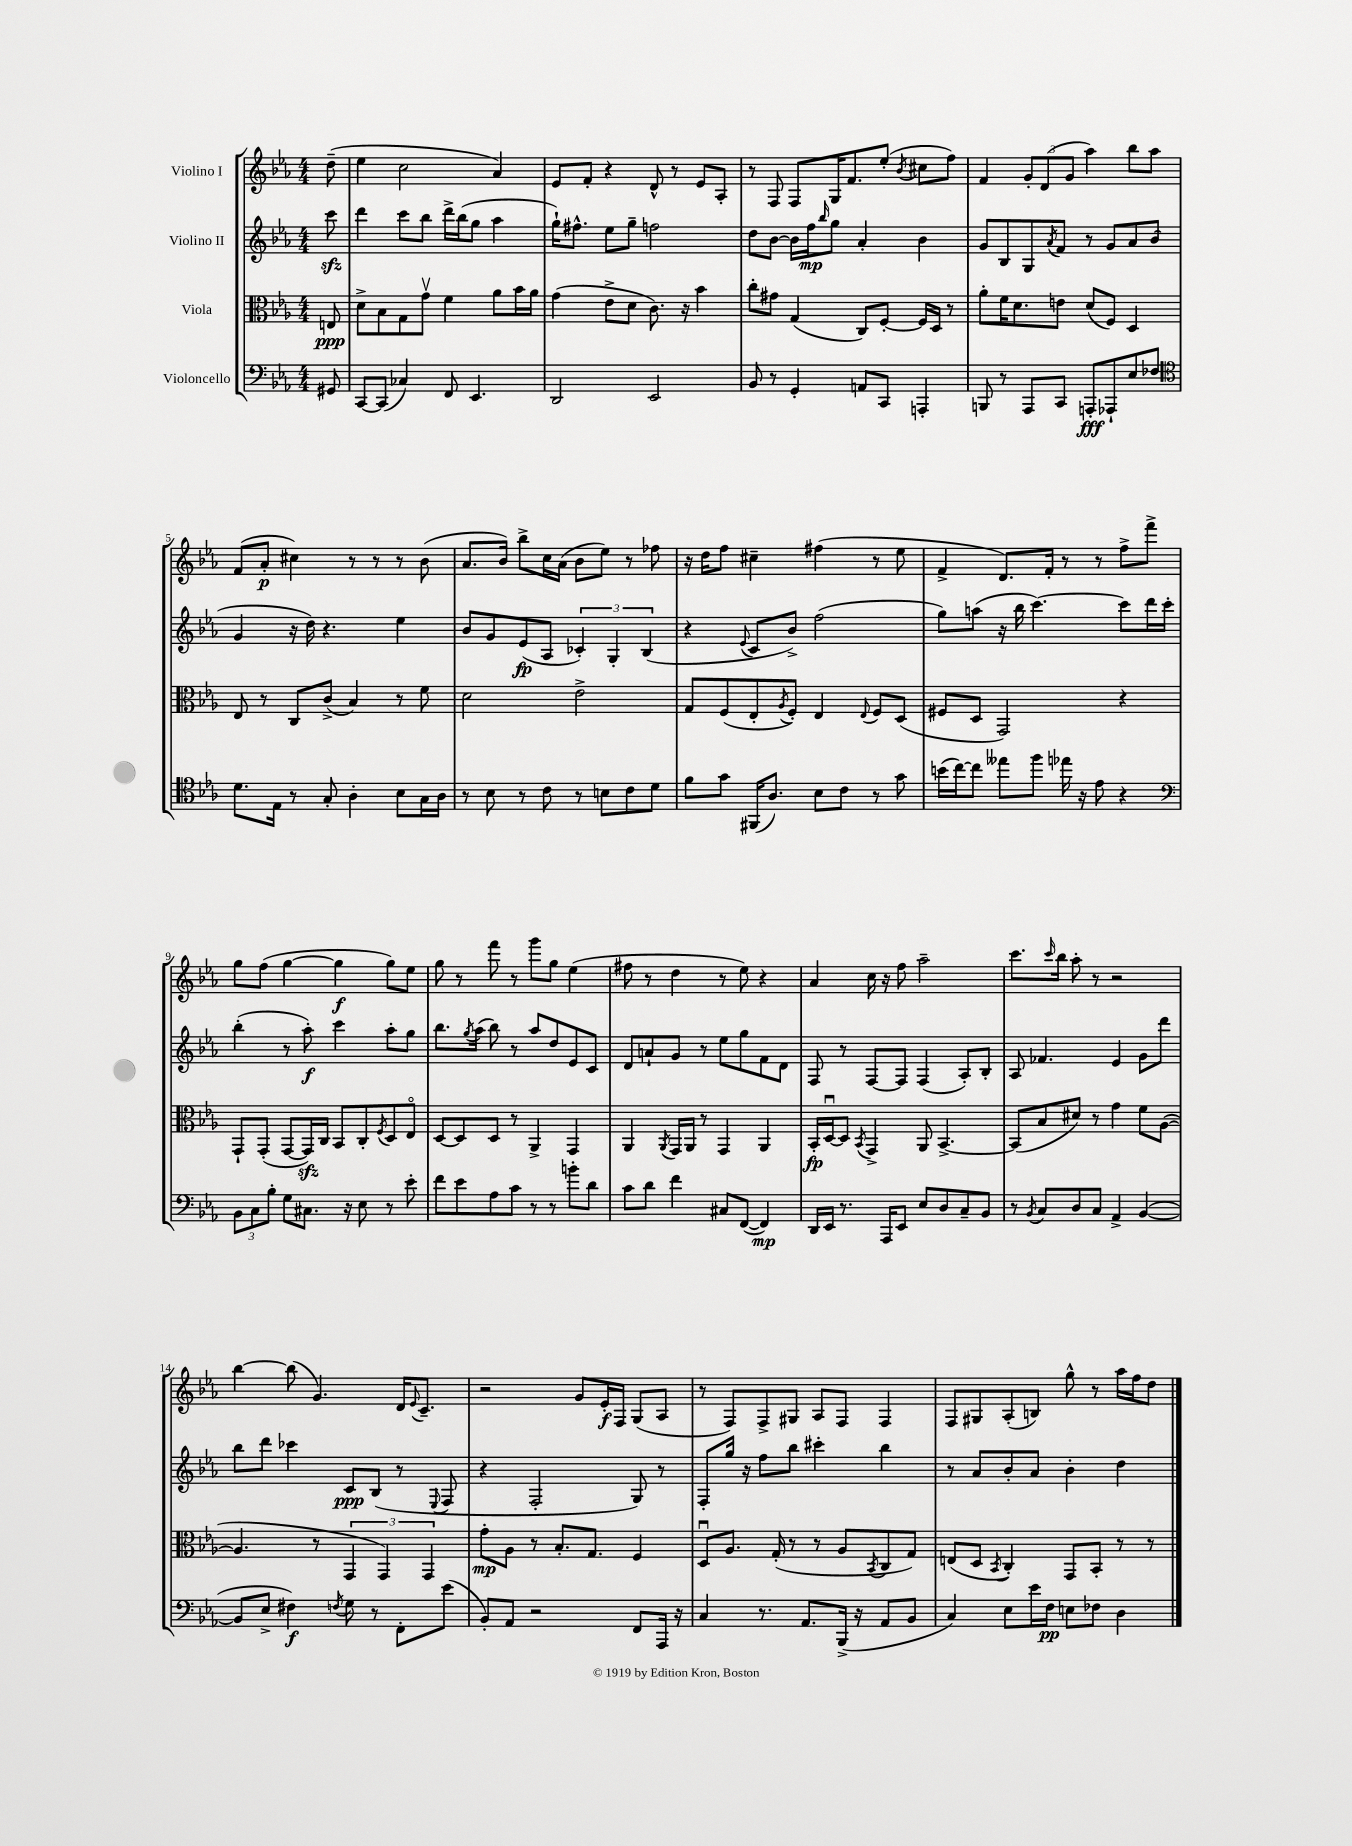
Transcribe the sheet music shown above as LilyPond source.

<<
\new StaffGroup <<
\new Staff = "s0" \with { instrumentName = "Violino I" } {
    \clef treble \key ees \major \numericTimeSignature \time 4/4 \partial 8
    d''8--( |
    ees''4 c''2 aes'4) |
    ees'8 f'8-. r4 d'8-^ r8 ees'8 aes8-. |
    r8 f8 f8 g16 f'8. ees''8-.( \acciaccatura { bes'8 } cis''8 f''8) |
    f'4 \tuplet 3/2 { g'8-. d'8( g'8 } aes''4) bes''8 aes''8 |
    f'8( aes'8-.\p cis''4) r8 r8 r8 bes'8( |
    aes'8. bes'16) bes''8-> c''16 aes'16( bes'8 ees''8) r8 fes''8 |
    r16 d''16 f''8 cis''4-- fis''4( r8 ees''8 |
    f'4-> d'8.) f'16-. r8 r8 f''8-> f'''8-> |
    g''8 f''8( g''4~ g''4\f g''8) ees''8 |
    g''8 r8 f'''8 r8 g'''8 g''8 ees''4( |
    fis''8 r8 d''4 r8 ees''8) r4 |
    aes'4 c''16 r16 f''8 aes''2-- |
    c'''8. \grace { c'''16 } bes''16 aes''8-. r8 r2 |
    bes''4~ bes''8( g'4.) d'16 \appoggiatura { ees'8 } c'8.-- |
    r2 g'8 ees'16-.\f f16 g8( aes8 |
    r8 f8) f8-> gis8 aes8 f8 f4 |
    f8 gis8 aes8-.( b8) g''8-^ r8 aes''16 f''16 d''8 \bar "|." |
}
\new Staff = "s1" \with { instrumentName = "Violino II" } {
    \clef treble \key ees \major \numericTimeSignature \time 4/4 \partial 8
    c'''8\sfz |
    d'''4 c'''8 bes''8 d'''16-> bes''16( g''8 aes''4 |
    g''16-!) fis''8.-^ ees''8 g''8-- f''2 |
    d''8 bes'8~ bes'16 f''16\mp \grace { bes''16 } g''8 aes'4-. bes'4 |
    g'8 bes8 g8 \acciaccatura { aes'8 } f'8 r8 g'8 aes'8 bes'8( |
    g'4 r16 d''16) r4. ees''4 |
    bes'8 g'8 ees'8\fp( aes8 \tuplet 3/2 { ces'4-.) g4-. bes4( } |
    r4 \appoggiatura { ees'8 } c'8 bes'8->) f''2( |
    g''8) a''8( r16 bes''16 c'''4.~) c'''8 d'''16 c'''16-. |
    bes''4-.( r8 aes''8-.\f) c'''4 aes''8-. g''8 |
    bes''8. \acciaccatura { g''8 } aes''16( bes''8) r8 aes''8 d''8 ees'8 c'8 |
    d'8 a'8-! g'8 r8 ees''8 g''8 f'8 d'8 |
    f8 r8 f8~ f8 f4( aes8-.) bes8-. |
    aes8 fes'4. ees'4 g'8 d'''8 |
    bes''8 d'''8 ces'''4 c'8\ppp bes8( r8 \appoggiatura { ees8 } f8 |
    r4 f2-. g8) r8 |
    f8-. g''16 r16 f''8 bes''8 cis'''4-. bes''4 |
    r8 aes'8 bes'8-. aes'8 bes'4-. d''4 \bar "|." |
}
\new Staff = "s2" \with { instrumentName = "Viola" } {
    \clef alto \key ees \major \numericTimeSignature \time 4/4 \partial 8
    e8\ppp |
    d'8-> bes8 g8 g'8\upbow f'4 aes'8 bes'16 aes'16 |
    g'4( ees'8-> d'8 c'8.) r16 bes'4 |
    c''8-. gis'8 g4( c8) f8~-. f16 d16 r8 |
    aes'8-. f'16 d'8. e'8 d'8( f8) d4 |
    ees8 r8 c8 c'8->( bes4) r8 f'8 |
    d'2 ees'2-> |
    g8 f8( ees8-. \acciaccatura { aes8 } f8-.) ees4 \appoggiatura { ees8 } f8 d8( |
    fis8 d8 g,2) r4 |
    g,8-! g,8-.( g,8~ g,16\sfz) c16 bes,8 c8-. \acciaccatura { f8 } d8 ees8\flageolet |
    d8~ d8 d8 r8 aes,4-> g,4 |
    aes,4 \acciaccatura { aes,8 } g,16 aes,16 r8 g,4 aes,4 |
    bes,16-.\fp d16~\downbow d8 \acciaccatura { bes,8 } g,4-> aes,8 bes,4.~-> |
    bes,8( bes8 dis'8) r8 g'4 f'8 aes8~( |
    aes4. r8 \tuplet 3/2 { g,4 g,4) g,4 } |
    g'8-.\mp aes8 r8 bes8.-. g8. f4 |
    d8\downbow aes8. g16-.( r8 r8 aes8 \acciaccatura { bes,8 } c8 g8) |
    e8( d8 \acciaccatura { bes,8 } c4-.) g,8 bes,8-. r8 r8 \bar "|." |
}
\new Staff = "s3" \with { instrumentName = "Violoncello" } {
    \clef bass \key ees \major \numericTimeSignature \time 4/4 \partial 8
    gis,8 |
    c,8~ c,8( ces4) f,8 ees,4. |
    d,2 ees,2 |
    bes,8 r8 g,4-. a,8 c,8 a,,4-. |
    b,,8 r8 aes,,8 c,8 a,,8-.\fff aes,,8-! ees8 fes8 |
    \clef tenor d'8. ees16 r8 g8-. aes4-. bes8 g16 aes16 |
    r8 bes8 r8 c'8 r8 b8 c'8 d'8 |
    f'8 g'8 fis,16( aes8.) bes8 c'8 r8 g'8 |
    b'16( c''16~) c''8 eeses''8 f''8 ees''16 r16 ees'8 r4 |
    \clef bass \tuplet 3/2 { bes,8 c8 bes8-. } g8 cis8. r16 ees8 r8 ees'8-. |
    f'8 ees'8 aes8 c'8 r8 r8 b'8-. d'8 |
    c'8 d'8 f'4 cis8 f,8~( f,4\mp) |
    d,16 ees,16 r8. aes,,16 ees,8 ees8 d8 c8-- bes,8 |
    r8 \acciaccatura { bes,8 } c8 d8 c8 aes,4-> bes,4~( |
    bes,8 ees8-> fis4\f) \acciaccatura { f8 } g8 r8 f,8-. ees'8( |
    bes,8-.) aes,8 r2 f,8 aes,,16 r16 |
    c4 r8. aes,8. bes,,16->( r16 aes,8 bes,8 |
    c4) ees8 ees'16 f16\pp e8 fes8 d4 \bar "|." |
}
>>
>>
